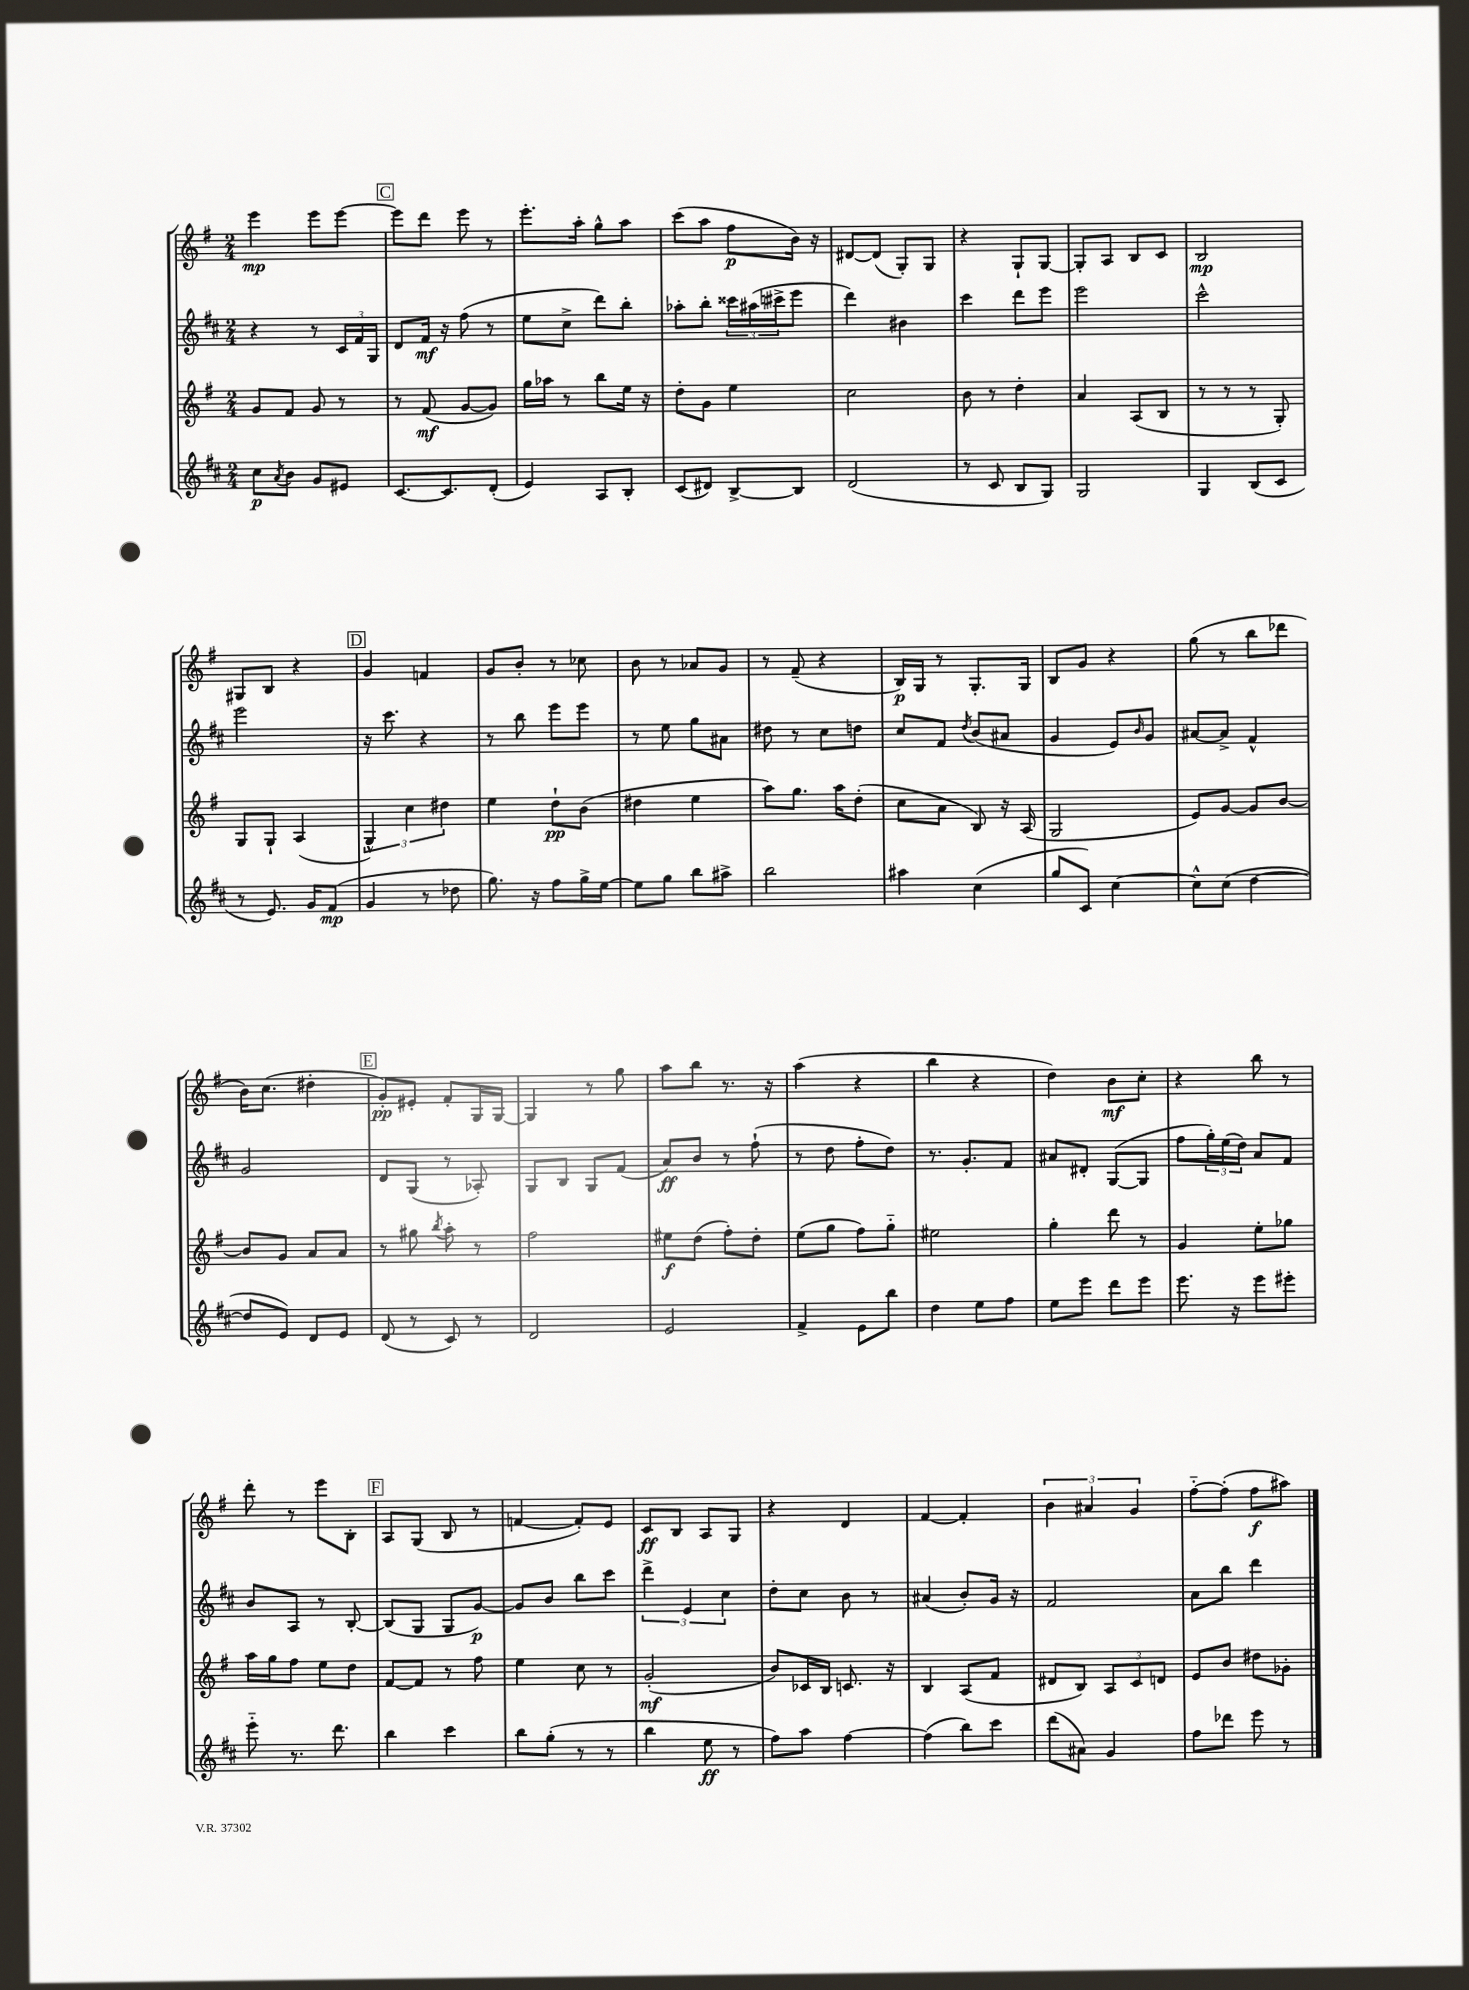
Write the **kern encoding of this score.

**kern	**kern	**kern	**kern
*staff4	*staff3	*staff2	*staff1
*clefG2	*clefG2	*clefG2	*clefG2
*k[f#c#]	*k[f#]	*k[f#c#]	*k[f#]
*M2/4	*M2/4	*M2/4	*M2/4
8cc#\L	8g/L	4r	4eee\
8qa/	.	.	.
8b\J	8f#/J	.	.
8g/L	8g/	8r	8eee\L
8e#/J	8r	24c#/LL	[8eee\J
.	.	24f#/	.
.	.	24G/JJ	.
=	=	=	=
[8.c#/L	8r	8d/L	8eee\]L
.	(8f#/	16f#/Jk	8ddd\J
8.c#/]	.	16r	.
.	[8g/L	(8ff#\	8eee\
(8d'/J	8g/]J)	8r	8r
=	=	=	=
4e/)	16gg\LL	8ee\L	8.eee'\L
.	16aa-\JJ	.	.
.	8r	8cc#^\J	.
.	.	.	16aa'\Jk
8A/L	8bb\L	8ddd\L)	8gg^^\L
8B'/J	16ee\Jk	8bb'\J	8aa\J
.	16r	.	.
=	=	=	=
(8c#/L	8dd'\L	8aa-'\L	(8ccc\L
8d#/J)	8g\J	8bb'\J	8aa\J
[8B^/L	4ee\	24ccc##\LL	8ff#\L
.	.	(24aa#\	.
.	.	24ccc#^\J	.
8B/]J	.	8eee\J	16b\Jk)
.	.	.	16r
=	=	=	=
(2d/	2cc\	4ddd\)	[8d#/L
.	.	.	(8d#/]J
.	.	4b#\	8G'/L)
.	.	.	8G/J
=	=	=	=
8r	8b\	4ccc#\	4r
8c#/	8r	.	.
8B/L	4dd'\	8ddd\L	8G`/L
8G/J)	.	8eee\J	[8G/J
=	=	=	=
2G/	4a/	2eee\	8G'/]L
.	.	.	8A/J
.	(8A/L	.	8B/L
.	8B/J	.	8c/J
=	=	=	=
4G/	8r	2ccc#^^\	2B/
.	8r	.	.
(8B/L	8r	.	.
8c#/J	8G'/)	.	.
=	=	=	=
8r	8G/L	2eee\	8G#/L
8.e/)	8G`/J	.	8B/J
.	(4A/	.	4r
16g/LK	.	.	.
(8f#/J	.	.	.
=	=	=	=
4g/	6G^^/)	16r	4g/
.	.	8.ccc#\	.
.	6cc\	.	.
8r	.	4r	4f/
.	6dd#\	.	.
8dd-\	.	.	.
=	=	=	=
8.gg\)	4ee\	8r	8g/L
.	.	8bb\	8b'/J
16r	.	.	.
8ff#\L	8dd`\L	8eee\L	8r
16gg^\L	(8b\J	8eee\J	8cc-\
[16ee\JJ	.	.	.
=	=	=	=
8ee\]L	4dd#\	8r	8b\
8gg\J	.	8ee\	8r
8bb\L	4ee\	8gg\L	8a-/L
8aa#^\J	.	8a#\J	8g/J
=	=	=	=
2bb\	8aa\L)	8dd#\	8r
.	8.gg\J	8r	(8f#~/
.	.	8cc#\L	4r
.	16aa\LK	.	.
.	(8dd'\J	8dd\J	.
=	=	=	=
4aa#\	8cc\L	8cc#/L	16B/LL)
.	.	.	16G/JJ
.	8a\J	8f#/J	8r
.	.	8qdd/	.
(4cc#\	8B/)	(8b/L	8.G'/L
.	16r	8a#/J	.
.	(16A/	.	16G/Jk
=	=	=	=
8gg/L	2G/	4g/	8B/L
8c#/J)	.	.	8g/J
[4cc#\	.	8e/L)	4r
.	.	16qqb/	.
.	.	8g/J	.
=	=	=	=
8cc#^^\]L	8e/L)	[8a#/L	(8gg\
(8cc#\J	[8g/J	8a#^/]J	8r
[4dd\	8g/]L	4f#^^/	8bb\L
.	[8b/J	.	8ddd-\J
=	=	=	=
8dd/]L	8b/]L	2g/	16b\LK)
.	.	.	(8.cc\J
8e/J)	8g/J	.	.
8d/L	8a/L	.	4dd#'\
8e/J	8a/J	.	.
=	=	=	=
(8d/	8r	8d/L	8g'/L)
8r	8gg#\	(8G/J	8e#'/J
.	8qbb/	.	.
8c#/)	8aa'\	8r	8f#'/L
8r	8r	8A-'/)	16G/L
.	.	.	[16G/JJ
=	=	=	=
2d/	2ff#\	8G/L	4G/]
.	.	8B/J	.
.	.	8G/L	8r
.	.	(8f#/J	8gg\
=	=	=	=
2e/	8ee#\L	8a/L)	8aa\L
.	(8dd\J	8b/J	8bb\J
.	8ff#'\L)	8r	8.r
.	8dd'\J	(8ff#`\	.
.	.	.	16r
=	=	=	=
4f#^/	(8ee\L	8r	(4aa\
.	8gg\J	8dd\	.
8e\L	8ff#\L)	8ff#'\L	4r
8bb\J	8gg'~\J	8dd\J)	.
=	=	=	=
4dd\	2ee#\	8.r	4bb\
.	.	8.g'/L	.
8ee\L	.	.	4r
8ff#\J	.	8f#/J	.
=	=	=	=
8ee\L	4gg'\	8a#/L	4dd\)
8eee\J	.	8d#'/J	.
8ddd\L	8ddd\	([8G/L	8b\L
8eee\J	8r	8G/]J	8cc'\J
=	=	=	=
8.eee\	4g/	8ff#\L	4r
.	.	24gg'\L)	.
.	.	(24ee\	.
16r	.	.	.
.	.	24dd\JJ)	.
8eee\L	8ee'\L	8a/L	8bb\
8eee#'\J	8gg-\J	8f#/J	8r
=	=	=	=
8eee'~\	16aa\LL	8b/L	8ddd'\
.	16gg\J	.	.
8.r	8ff#\J	8A/J	8r
.	8ee\L	8r	8eee\L
8.ddd\	.	.	.
.	8dd\J	[8B'/	8B'\J
=	=	=	=
4bb\	[8f#/L	(8B/]L	8A/L
.	8f#/]J	8G/J	(8G/J
4ccc#\	8r	8G/L	8B/
.	8ff#\	[8g/J)	8r
=	=	=	=
8bb\L	4ee\	8g/]L	[4f/
(8gg'\J	.	8b/J	.
8r	8cc\	8bb\L	8f'/]L)
8r	8r	8ccc#\J	8e/J
=	=	=	=
4bb\	(2g'/	6ddd^\	8c/L
.	.	.	8B/J
.	.	6e/	.
8ee\	.	.	8A/L
.	.	6cc#\	.
8r	.	.	8G/J
=	=	=	=
8ff#\L)	8b/L)	8dd'\L	4r
8aa\J	16c-/L	8cc#\J	.
.	16B/JJ	.	.
[4ff#\	8.c/	8b\	4d/
.	.	8r	.
.	16r	.	.
=	=	=	=
(4ff#\]	4B/	(4a#/	[4f#/
8bb\L)	(8A/L	8b'/L)	4f#'/]
8ccc#\J	8f#/J	16g/Jk	.
.	.	16r	.
=	=	=	=
(8ddd\L	8d#/L	2f#/	6b\
8a#\J)	8B/J)	.	.
.	.	.	6a#/
4g/	12A/L	.	.
.	12c/	.	6g/
.	12d/J	.	.
=	=	=	=
8ff#\L	8e/L	8a\L	[8ff#'~\L
8ddd-\J	8b/J	8bb\J	(8ff#'\]J
8eee\	8dd#\L	4ddd\	8ff#\L
8r	8g-'\J	.	8aa#\J)
==	==	==	==
*-	*-	*-	*-
